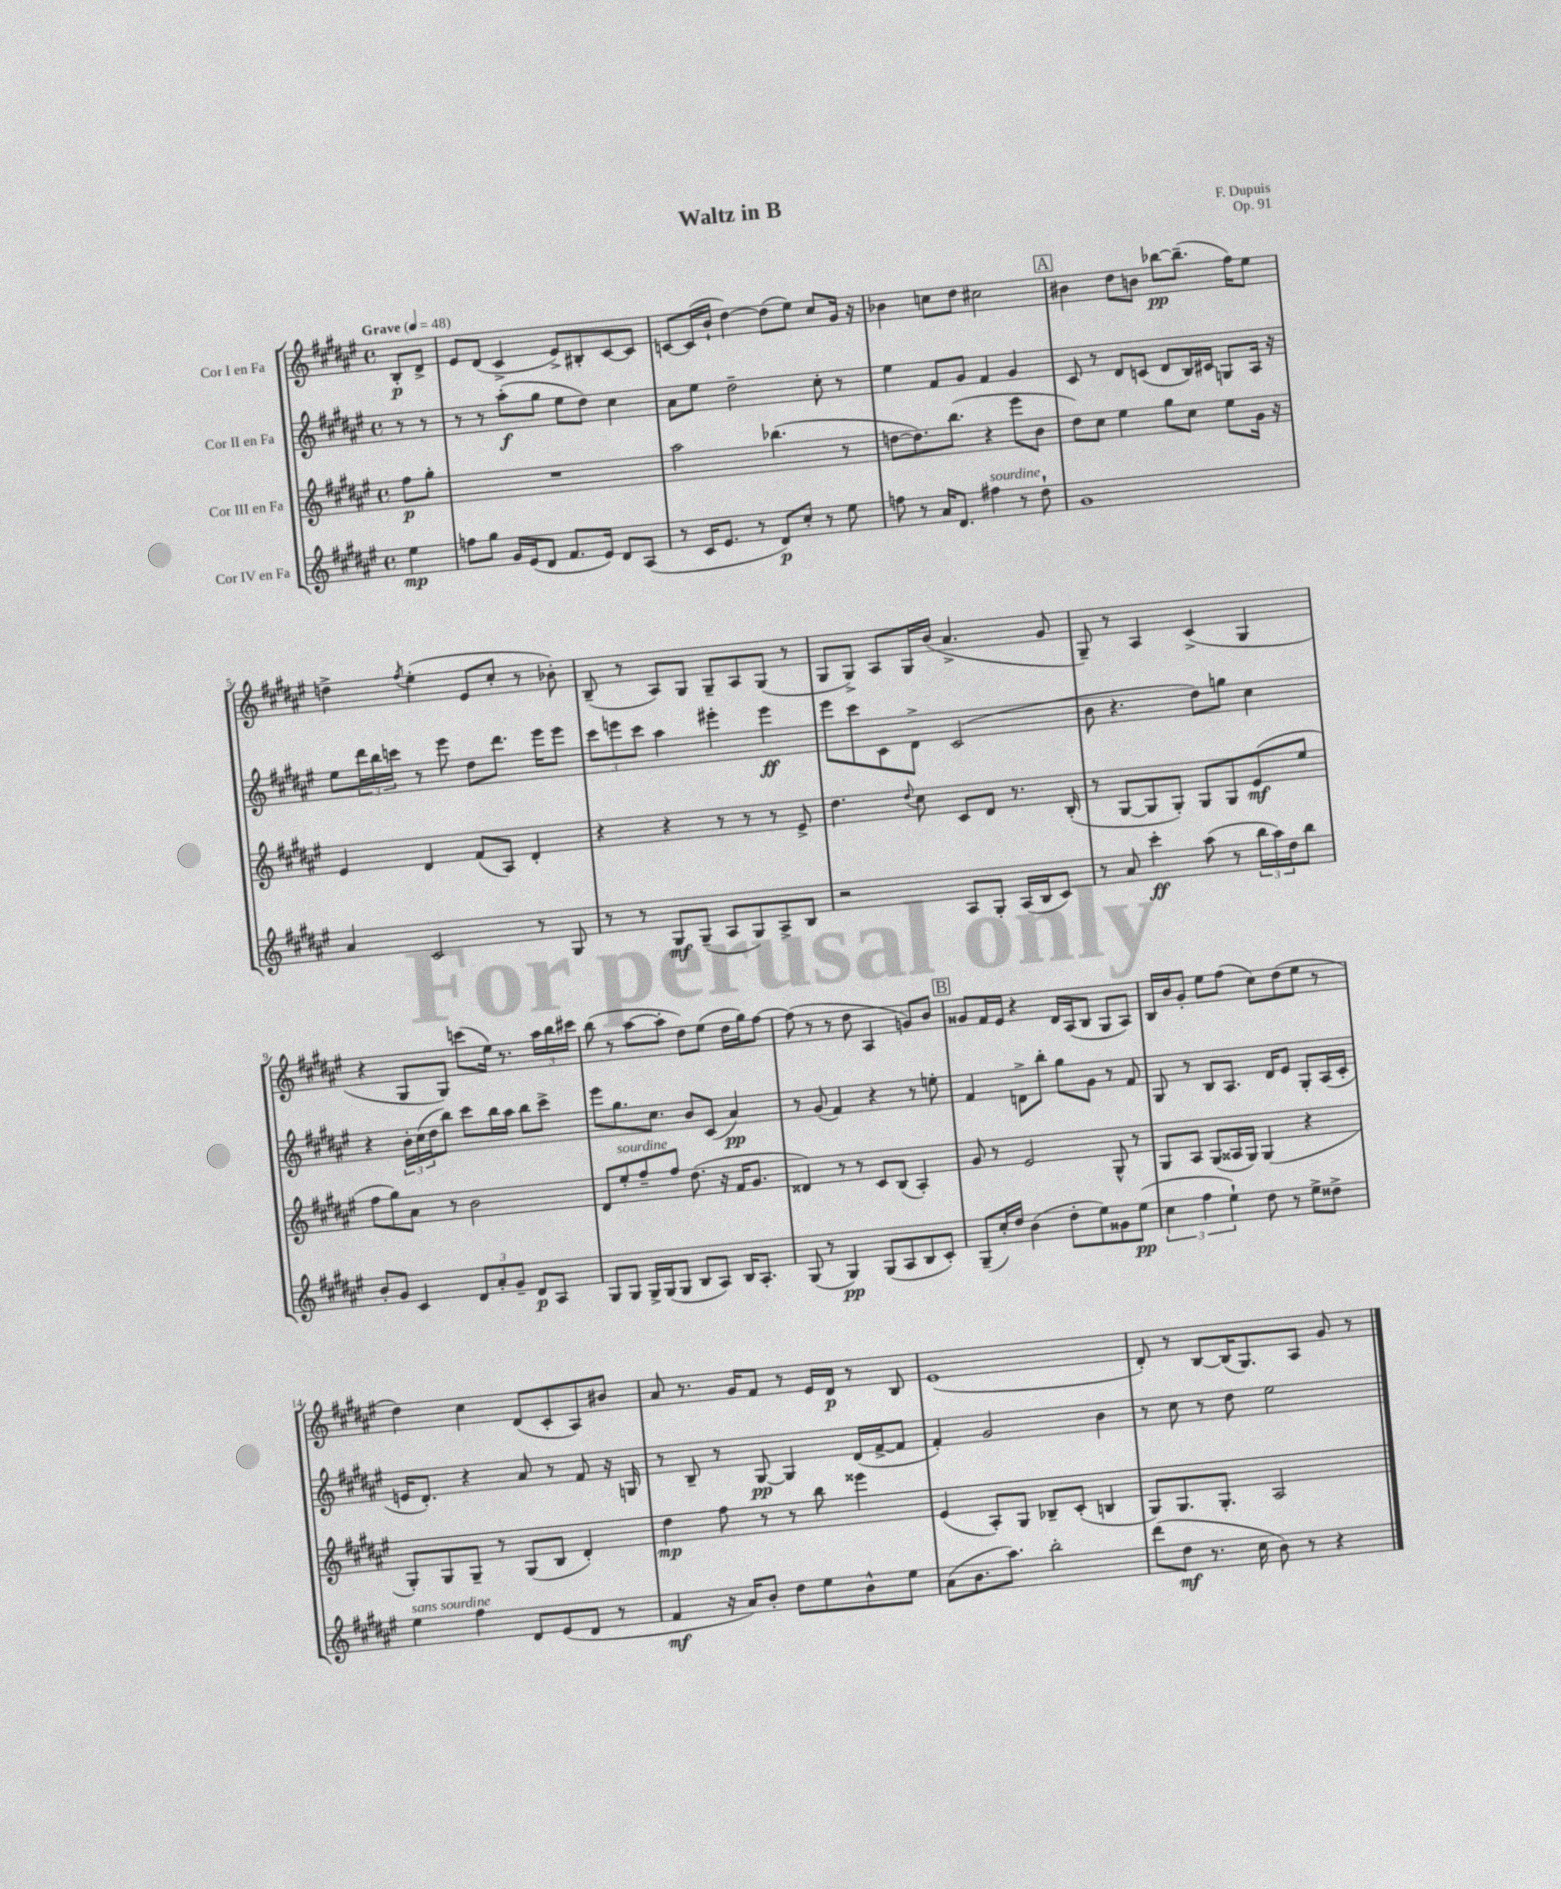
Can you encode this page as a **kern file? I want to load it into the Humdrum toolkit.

**kern	**kern	**kern	**kern
*staff4	*staff3	*staff2	*staff1
*clefG2	*clefG2	*clefG2	*clefG2
*k[f#c#g#d#a#e#]	*k[f#c#g#d#a#e#]	*k[f#c#g#d#a#e#]	*k[f#c#g#d#a#e#]
*M4/4	*M4/4	*M4/4	*M4/4
*met(c)	*met(c)	*met(c)	*met(c)
*MM48	*MM48	*MM48	*MM48
4ee#	8ff#	8r	8B'
.	8gg#'	8r	8d#^
=	=	=	=
8ff	1r	8r	8e#
8gg#	.	8r	(8d#
16g#	.	(8aa#'	4c#^
(16e#	.	.	.
8d#	.	8gg#	.
8.f#	.	8ee#	8e#^)
.	.	8dd#)	8B#'
16e#)	.	.	.
8d#	.	4cc#	[8c#
(8A#	.	.	8c#]
=	=	=	=
8r	2aa#	8a#	[8c
16c#	.	8ee#	(16c]
8.e#	.	.	16b`
.	.	2dd#~	[4dd#)
8r	.	.	.
8d#)	(4.bb-	.	(8dd#]
8cc#'	.	.	8ee#)
8r	.	8cc#'	8cc#
8ee#	8r	8r	16g#
.	.	.	16r
=	=	=	=
8ff	[8dd	4ee#	4b-
8r	8.dd])	.	.
16a#	.	8f#	8cc
8.d#	(8.bb	.	.
.	.	8g#	8dd#
4ff#	4r	4f#	2cc#
8r	8eee#	4g#	.
8dd#`	8b	.	.
=	=	=	=
1g#	8dd#)	8c#	4b#
.	8cc#	8r	.
.	4ee#	8d#	8dd#
.	.	(8c	8b
.	8gg#	8d#	[8bb-
.	8cc#	16B)	(8.bb-~]
.	.	16c#	.
.	8ee#	8G	.
.	.	.	16ff#)
.	16g#	16A#	8ee#
.	16r	16r	.
=	=	=	=
4a#	4e#	8ee#	4dd^
.	.	24ddd#	.
.	.	24bb	.
.	.	24ccc	.
.	.	.	8qff#
2c#	4d#	8r	(4ee#'
.	.	8eee#	.
.	(8f#	8dd#	8e#
.	8A#)	8.ddd#	8cc#'
8r	4d#'	.	8r
.	.	16eee#	.
8G#	.	8eee#	8b-')
=	=	=	=
8r	4r	12ccc#	(8B~
.	.	12eee	.
8r	.	.	8r
.	.	12ccc#	.
8G#	4r	4aa#	8A#)
(8G#~	.	.	8G#
8A#	8r	4eee#'	8G#~
8G#)	8r	.	8A#
8A#^	8r	4eee#	(8G#
8B	8e#^	.	8r
=	=	=	=
2r	4.dd#	8eee#	8G#
.	.	8ccc#	8G#^)
.	.	8c#	8A#
.	8qqdd#	.	.
.	8cc#	8d#^	16G#
.	.	.	(16b
8A#	8c#	(2c#	4.a#^
8G#'	8d#	.	.
(16A#	8.r	.	.
16B	.	.	.
8c#)	.	.	8g#
.	(16B'	.	.
=	=	=	=
8r	8r	8b	8G#~)
8a#	[8G#	4.r	8r
4ccc#'	8G#]	.	4A#
.	8G#')	.	.
(8aa#	8G#	8dd#)	(4c#^
8r	8G#	8gg	.
24bb	(8e#	4cc#	4G#
24aa#)	.	.	.
24dd#	.	.	.
8bb	8ee#	.	.
=	=	=	=
8b'	8ff#	4r	4r
8g#	8gg#)	.	.
4c#	8a#	24b'	8G#
.	.	(24cc#	.
.	.	24dd#	.
.	8r	8bb)	8G#)
12d#	2b	8ccc#	(8ccc
12a#'	.	.	.
.	.	16bb	16ee#)
12g#~	.	.	.
.	.	16aa#	8.r
8d#	.	8bb	.
8A#	.	8ccc#^	24aa#
.	.	.	24bb
.	.	.	24ccc#
=	=	=	=
8G#	8d#	8eee#	(8bb
8G#	8ee#'	8.gg#	8r
16G#^	8ff#~	.	[8aa#
(16G#	.	8.cc#	.
8G#	8ff#	.	8aa#']
8B	(8.dd#	8b	8dd#)
8A#)	.	(8c#	(8ee#
.	16r	.	.
16B	16f#	4a#)	16dd#
8.A#'	8.g#	.	16gg#)
.	.	.	[8ff#
=	=	=	=
(8G#	4d##)	8r	(8ff#]
8r	.	(8g#	8r
4G#)	8r	4f#)	8r
.	8r	.	8dd#
(8G#	8c#	4r	4A#
8A#	(8B	.	.
8B	4A#')	8r	8g)
8c#')	.	8ee'	8b
=	=	=	=
(8G#~	8g#	4f#	8g##
16cc#')	8r	.	16f#
16dd#	.	.	16e#
(4b	2e#	8d^	4r
.	.	8bb'	.
8dd#'	.	8gg#	16d#
.	.	.	(16A#
8ee#)	.	8g#	8B
8g##	8G#^^	8r	8G#
(8ee#	8r	8f#	8A#)
=	=	=	=
6cc#	8G#	8G#	16B
.	.	.	16b
.	8A#	8r	8g#'
6ff#	.	.	.
.	(8G#	8B	8ee#
6ee#`)	.	.	.
.	16A##	8.A#	(8ff#
.	16G#)	.	.
8dd#	(4G#	.	8cc#)
.	.	16d#	.
8r	.	8e#	(8dd#
8ee#^	4r	8G#'	8ee#
8dd##^	.	(16A#	8r
.	.	16c#'	.
=	=	=	=
4ee#	8G#')	16e	4dd#)
.	.	8.d#')	.
.	8G#	.	.
4ff#	8G#~	4r	4cc#
.	8r	.	.
8d#	(8G#	8a#	(8d#
(8e#	8B	8r	8c#'
8d#	4d#')	8f#	8A#)
8r	.	16r	8b#
.	.	16G	.
=	=	=	=
4f#	4dd#	8r	8a#
.	.	8B~	8.r
16r	8ff#	8r	.
16a#)	.	.	16g#
8b'	8r	[8G#	8f#
8dd#	8r	4G#]	8r
8ee#	8bb	.	16e#
.	.	.	16d#
8b^^	4eee##	(16d#	8r
.	.	[16f#^	.
8ee#	.	8f#]	8B
=	=	=	=
(8a#	(4e#	4f#')	(1e#
8.b	.	.	.
.	8A#')	2g#	.
8.aa#)	.	.	.
.	8G#	.	.
2bb'	8B-~	.	.
.	(8c#'	.	.
.	4B	4b	.
=	=	=	=
(8ddd#	8G#)	8r	8d#')
8dd#	8.G#	8cc#	8r
8.r	.	8r	[8B
.	8.G#'	.	.
.	.	8dd#	(16B]
16cc#	.	.	8.G#)
8b)	2A#	2ee#	.
8r	.	.	8A#
4r	.	.	8g#
.	.	.	8r
==	==	==	==
*-	*-	*-	*-
